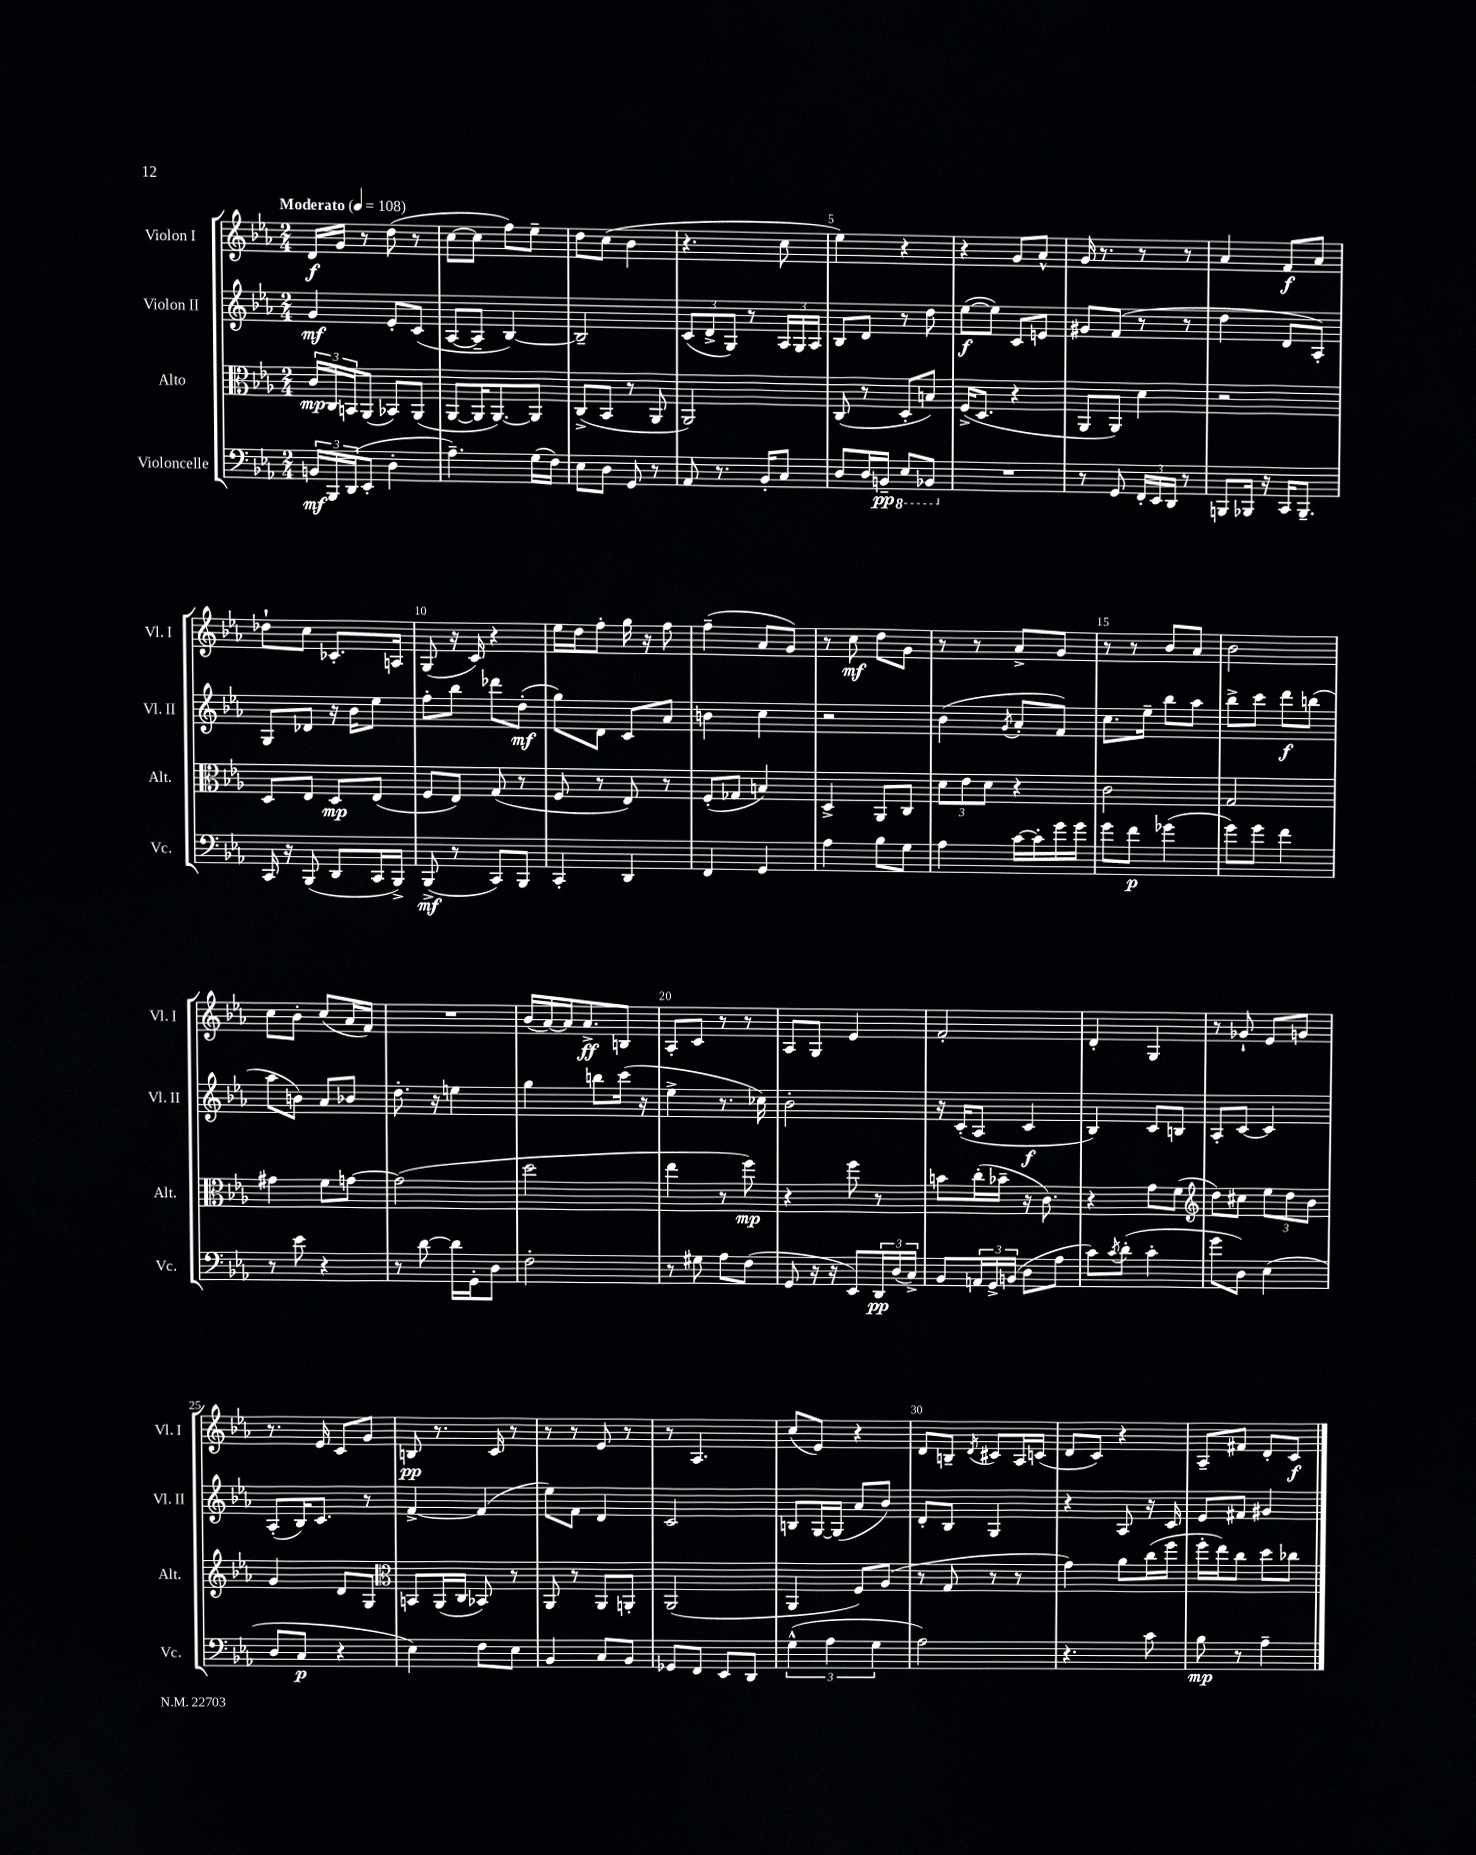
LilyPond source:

<<
\new StaffGroup <<
\new Staff = "s0" \with { instrumentName = "Violon I" shortInstrumentName = "Vl. I" } {
    \clef treble \key ees \major \numericTimeSignature \time 2/4 \tempo "Moderato" 4 = 108
    d'16\f g'16 r8 d''8( r8 |
    c''8~ c''8 f''8) ees''8-- |
    d''8 c''8( bes'4 |
    r4. c''8 |
    ees''4) r4 |
    r4 g'8 aes'8-^ |
    g'16 r8. r8 r8 |
    aes'4 f'8\f aes'8 |
    des''8-! c''8 ces'8.-. a16 |
    g8( r16 c'16) r4 |
    ees''16 d''16 f''8-. g''16 r16 f''8 |
    f''4--( aes'8 g'8) |
    r8 c''8\mf d''8 g'8 |
    r8 r8 aes'8-> g'8 |
    r8 r8 bes'8 aes'8 |
    bes'2 |
    c''8 bes'8-. c''8( aes'16 f'16) |
    R2 |
    bes'16( aes'16~) aes'16 aes'8.->\ff b8 |
    aes8-. c'8 r8 r8 |
    aes8 g8 ees'4 |
    f'2-. |
    d'4-. g4 |
    r8 ges'8-! ees'8 g'8 |
    r8. ees'16 c'8 g'8 |
    b8\pp r8. c'16 r8 |
    r8 r8 ees'8 r8 |
    r8 aes4. |
    c''8( ees'8) r4 |
    d'8 b8-- \acciaccatura { d'8 } cis'8 aes16 c'16( |
    d'8 c'8) r4 |
    aes8-- fis'8 d'8-. c'8\f \bar "|." |
}
\new Staff = "s1" \with { instrumentName = "Violon II" shortInstrumentName = "Vl. II" } {
    \clef treble \key ees \major \numericTimeSignature \time 2/4
    g'4\mf ees'8-. c'8( |
    aes8~ aes8-- bes4~) |
    bes2-- |
    \tuplet 3/2 { c'8( d'8-> g8) } r8 \tuplet 3/2 { aes16 g16 aes16 } |
    bes8 d'8 r8 d''8 |
    ees''8~\f( ees''8) c'8 e'8 |
    gis'8 f'8( r8 r8 |
    d''4 d'8 aes8-.) |
    g8 des'8 r16 bes'16 ees''8 |
    f''8-. bes''8 des'''8 d''8-.\mf( |
    g''8) d'8 c'8 aes'8 |
    b'4 c''4 |
    r2 |
    bes'4( \acciaccatura { g'8 } aes'8-. f'8) |
    c''8. ees''16-- bes''8 aes''8 |
    bes''8-> c'''8 d'''8\f b''8( |
    aes''8 b'8) aes'8 bes'8 |
    d''8.-. r16 e''4 |
    g''4 b''8 c'''16( r16 |
    ees''4-> r8. ces''16) |
    bes'2-. |
    r16 c'16-.( aes8 c'4\f |
    bes4) c'8 b8 |
    aes8-. c'8~ c'4 |
    aes8-.( bes16) c'8. r8 |
    f'4~-> f'4( |
    ees''8) f'8 d'4 |
    c'2 |
    b8 g16~ g16( aes'8 bes'8) |
    d'8-. bes8 g4 |
    r4 aes8 r16 c'16 |
    ees'8 fis'8 gis'4 \bar "|." |
}
\new Staff = "s2" \with { instrumentName = "Alto" shortInstrumentName = "Alt." } {
    \clef alto \key ees \major \numericTimeSignature \time 2/4
    \tuplet 3/2 { c'16\mp c16 b,16 } aes,8( bes,8) aes,8( |
    aes,8~ aes,16 aes,8.~) aes,8 |
    c8->( bes,8 r8 aes,8 |
    aes,2) |
    c8( r8 d8-. b8) |
    f16->( d8. r4 |
    aes,8 aes,8) d'4 |
    r2 |
    d8 ees8 d8\mp ees8( |
    f8 ees8) g8( r8 |
    f8 r8 ees8) r8 |
    f8-.( ges8 b4) |
    d4-> aes,8 c8 |
    \tuplet 3/2 { d'8 ees'8 d'8 } r4 |
    c'2 |
    g2 |
    gis'4 f'8 g'8~ |
    g'2( |
    d''2 |
    ees''4 r8 f''8\mp) |
    r4 f''8 r8 |
    b'8 c''16-.( bes'16-- r16 c'8.) |
    r4 g'8 f'8( |
    \clef treble d''8) cis''8 \tuplet 3/2 { ees''8 d''8 bes'8 } |
    g'4 d'8 g8 |
    \clef alto b,8 aes,16( c16 bes,8) r8 |
    aes,8 r8 aes,8 a,8-. |
    aes,2( |
    aes,4 f8) aes8( |
    r8 g8 r8 r8 |
    g'4) aes'8 c''16( f''16 |
    f''16-. ees''16) c''8 d''8 ces''8 \bar "|." |
}
\new Staff = "s3" \with { instrumentName = "Violoncelle" shortInstrumentName = "Vc." } {
    \clef bass \key ees \major \numericTimeSignature \time 2/4
    \tuplet 3/2 { b,16\mf bes,,16 d,16( } ees,8-. d4-. |
    aes4.--) g16( f16) |
    ees8 d8 g,8 r8 |
    aes,8 r8. bes,16-. c8 |
    d8 d16 b,16--\pp \ottava #-1 ees,8 bes,,!8 \ottava #0 |
    R2 |
    r8 g,8 \tuplet 3/2 { f,16-. ees,16 d,16 } r8 |
    b,,8 bes,,16 r16 c,16 bes,,8.-- |
    c,16 r16 bes,,8( d,8 c,16 bes,,16->) |
    bes,,8->\mf( r8 c,8) bes,,8 |
    c,4-. d,4 |
    f,4 g,4 |
    aes4 bes8 g8 |
    aes4 c'16~ c'16-. g'16 g'16 |
    g'8 f'8\p ges'4( |
    g'8) g'8 f'4 |
    r8 ees'8 r4 |
    r8 d'8~ d'16 g,16-. d8 |
    f2-. |
    r8 gis8 aes8 f8( |
    g,8 r16 r16 ees,8) \tuplet 3/2 { d,16\pp d16( c16->) } |
    bes,8 \tuplet 3/2 { a,16 g,16-> b,16( } d8 aes8 |
    c'8) \acciaccatura { c'8 } d'8-.( c'4-. |
    g'8 d8) ees4( |
    d8 c8\p r4 |
    ees4) f8 ees8 |
    bes,4 c8 bes,8 |
    ges,8 f,8 ees,8 d,8 |
    \tuplet 3/2 { g4-^( aes4 g4 } |
    aes2) |
    r4. c'8 |
    bes8\mp r8 aes4-- \bar "|." |
}
>>
>>
\layout { \context { \Score \override BarNumber.break-visibility = ##(#f #t #t) barNumberVisibility = #(every-nth-bar-number-visible 5) } }
